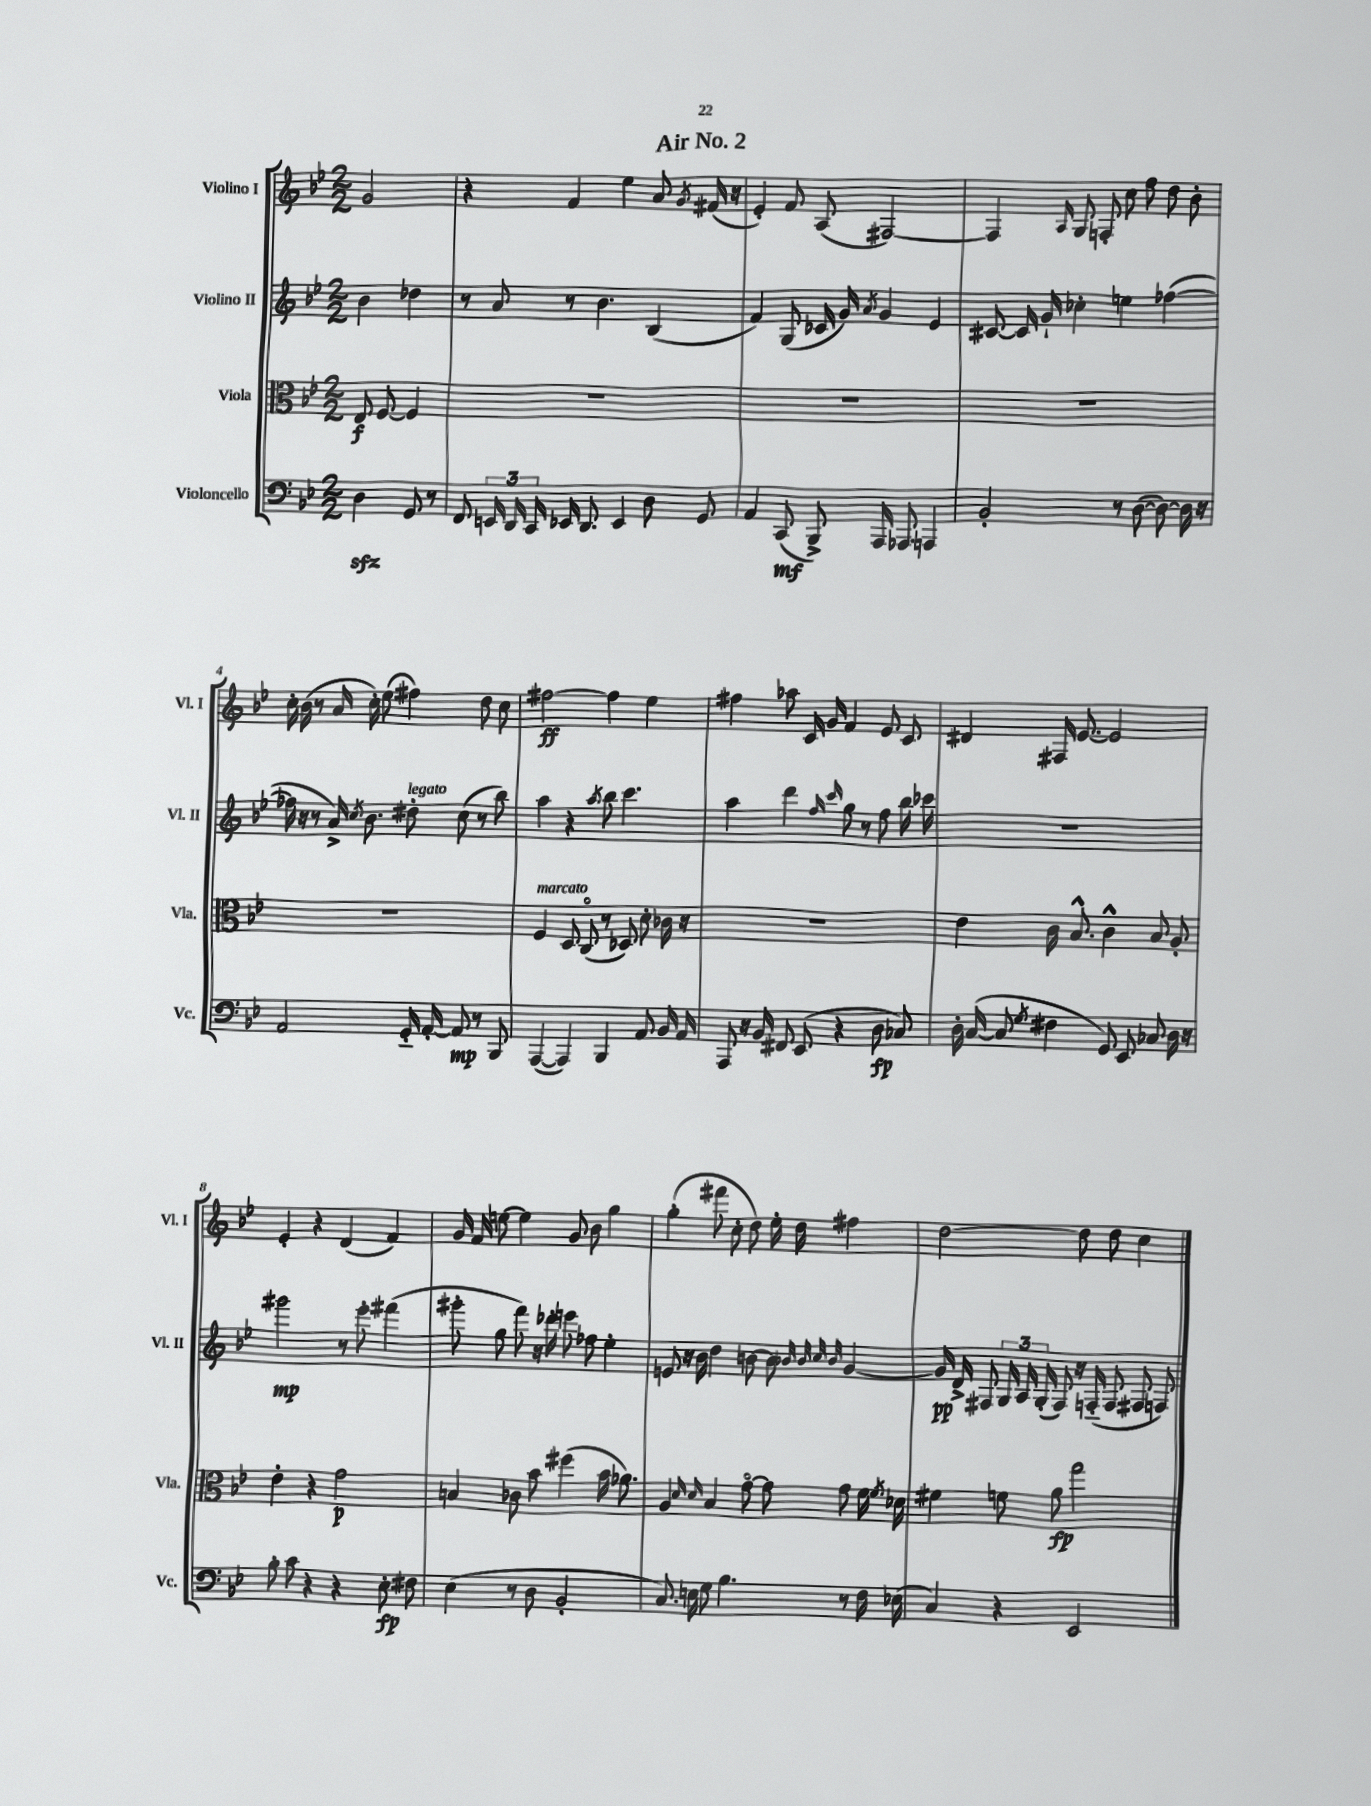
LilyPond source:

\header { title = "Air No. 2" }
<<
\new StaffGroup <<
\new Staff = "s0" \with { instrumentName = "Violino I" shortInstrumentName = "Vl. I" } {
    \clef treble \key bes \major \numericTimeSignature \time 2/2 \partial 2
    \autoBeamOff g'2 |
    r4 f'4 ees''4 a'8 \acciaccatura { g'8 } fis'16( r16 |
    ees'4-.) f'8 a8( fis2~) |
    fis4 \grace { a16 } g8 f8-. c''8 f''8 d''8 bes'8-. |
    c''16-. bes'16( r8 a'16 c''16-.) ees''8( fis''4) d''8 c''8 |
    fis''2~\ff fis''4 ees''4 |
    fis''4 aes''8 c'16 g'16 f'4 ees'8 c'8 |
    dis'4 fis16 ees'8.~ ees'2 |
    ees'4-. r4 d'4( f'4) |
    g'16 f'16 e''8~ e''4 g'8 bes'8 g''4 |
    g''4-.( fis'''8 c''8-. d''8) ees''16-. d''16 fis''4 |
    d''2~ d''8 d''8 c''4 \bar "|." |
}
\new Staff = "s1" \with { instrumentName = "Violino II" shortInstrumentName = "Vl. II" } {
    \clef treble \key bes \major \numericTimeSignature \time 2/2 \partial 2
    \autoBeamOff bes'4 des''4 |
    r8 a'8 r8 bes'4. bes4( |
    f'4) g8( ces'16 g'16) \acciaccatura { a'8 } g'4 ees'4 |
    cis'8~ cis'16 g'16-! ces''4-. e''4 fes''4~( |
    fes''16 r16 r8 a'16->) \acciaccatura { c''8 } bes'8. dis''8-.^\markup { \italic "legato" } c''8( r8 bes''8) |
    a''4 r4 \acciaccatura { a''8 } bes''8 c'''4. |
    a''4 d'''4 \grace { f''16 c'''16 } g''8 r8 f''8 bes''16 ces'''16 |
    R1 |
    gis'''2\mp r8 ees'''8-. fis'''4( |
    gis'''8-. g''8 f'''8) r16 des'''16-. e'''8 fes''8 ees''4-. |
    e'8 r16 bes'16 d''4 b'8~ b'8 \grace { bes'32 bes'32 c''32 bes'32 } g'4~ |
    g'16\pp d'16-> fis8 \tuplet 3/2 { g16 a16 g16-.( } fis8) r16 f16-_( f8 fis8 f8) \bar "|." |
}
\new Staff = "s2" \with { instrumentName = "Viola" shortInstrumentName = "Vla." } {
    \clef alto \key bes \major \numericTimeSignature \time 2/2 \partial 2
    \autoBeamOff ees8\f f8~ f4 |
    R1 |
    R1 |
    R1 |
    R1 |
    f4^\markup { \italic "marcato" } d8 c8\flageolet( r8 des8) d'8-. ces'16 r16 |
    R1 |
    ees'4 c'16 bes8.-^ c'4-^ bes8 a8-. |
    ees'4-. r4 g'2\p |
    b4 ces'8 bes'8 fis''4( bes'16 aes'8.) |
    a4 \grace { d'16 d'16 } bes4 g'8~\flageolet g'8 g'8 f'16 \acciaccatura { f'8 } des'16 |
    fis'4 f'8 a'8\fp g''2 \bar "|." |
}
\new Staff = "s3" \with { instrumentName = "Violoncello" shortInstrumentName = "Vc." } {
    \clef bass \key bes \major \numericTimeSignature \time 2/2 \partial 2
    \autoBeamOff d4\sfz g,8 r8 |
    f,8 \tuplet 3/2 { e,16 d,16 c,16 } ees,16 d,8. ees,4 d8 g,8 |
    a,4 c,8\mf( bes,,8->) a,,16 aes,,8. a,,4 |
    bes,2-. r8 d8~( d8~) d16 r16 |
    a,2 g,16-_ a,16~-. a,8\mp r8 bes,,8 |
    a,,4~( a,,4) bes,,4 a,8 bes,16 a,16 |
    a,,8 r16 bes,16 fis,8 ees,8( r4 d8\fp ces8) |
    d16-. c16~( c8 \acciaccatura { g8 } fis4 g,8) ees,8 ces8 d16 r16 |
    bes8-. c'8 r4 r4 ees8-.\fp fis8 |
    ees4( r8 d8 bes,2-. |
    c8.) e16 g8 bes4. r8 f16 ees16( |
    c4) r4 ees,2 \bar "|." |
}
>>
>>
